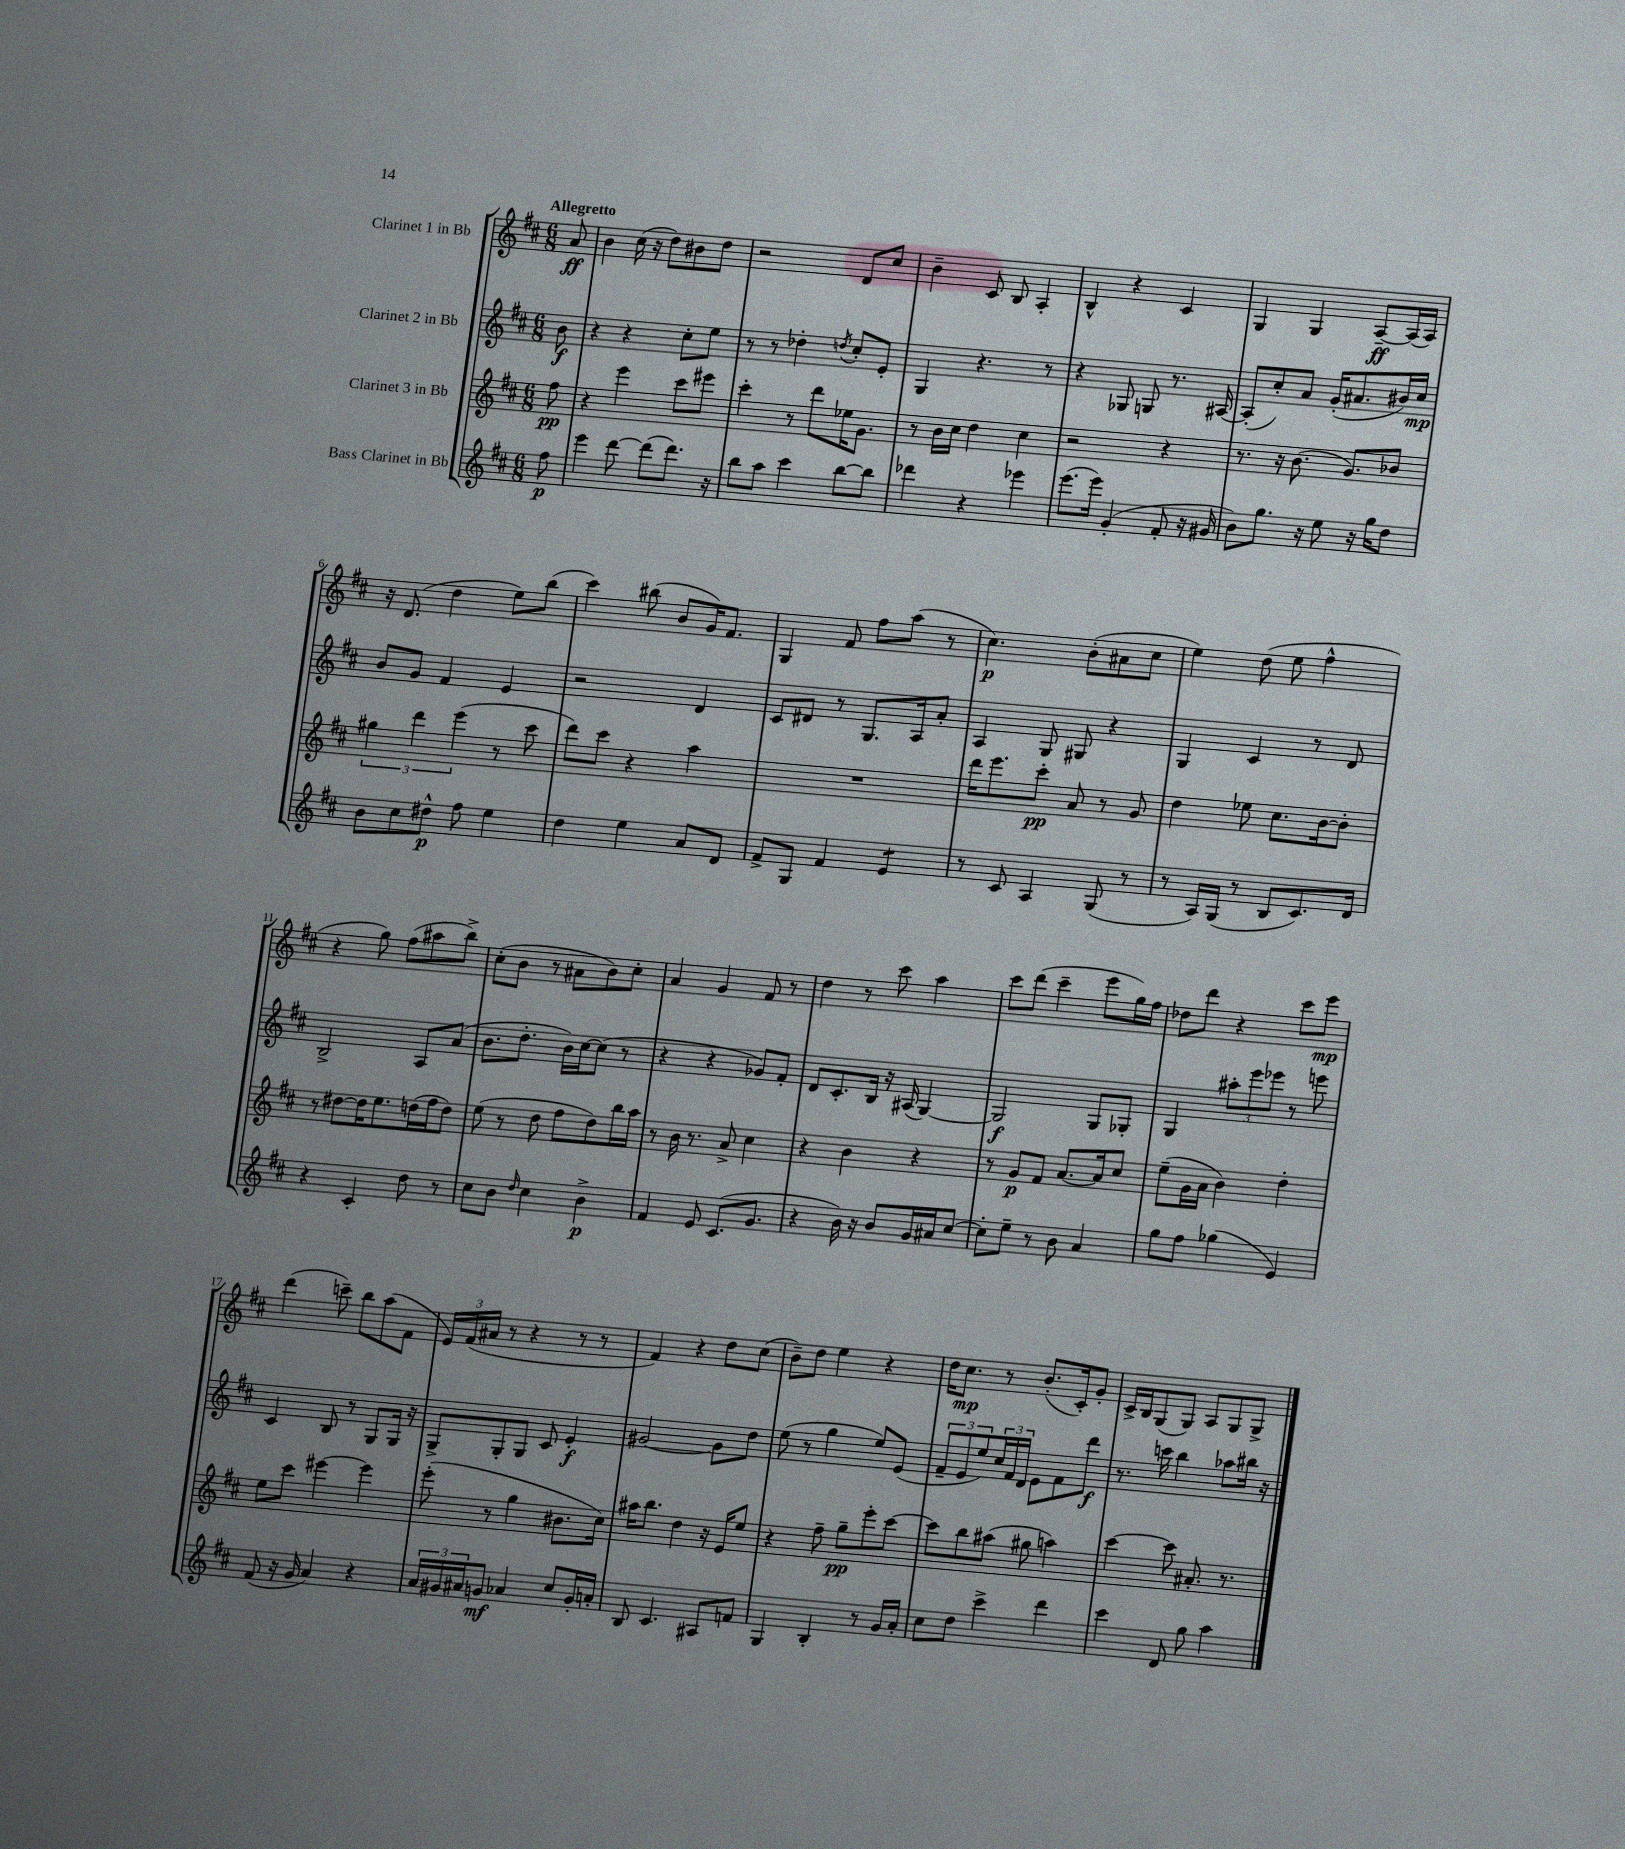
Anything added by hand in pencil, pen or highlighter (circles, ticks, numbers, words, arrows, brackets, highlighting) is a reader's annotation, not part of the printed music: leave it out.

**kern	**kern	**kern	**kern
*staff4	*staff3	*staff2	*staff1
*clefG2	*clefG2	*clefG2	*clefG2
*k[f#c#]	*k[f#c#]	*k[f#c#]	*k[f#c#]
*M6/8	*M6/8	*M6/8	*M6/8
8ff#	8ff#	8b	8a
=	=	=	=
4eee	4r	4r	4b
[8ddd	4eee	4r	(16cc#
.	.	.	16r
(8ddd]	.	.	8dd)
8.ddd)	8ccc#	8cc#'	8b#
.	8eee#	8ee	8dd
16r	.	.	.
=	=	=	=
8bb	4ccc#'	8r	2r
8aa	.	8r	.
4ccc#	8r	4dd-'	.
.	8ddd	.	.
.	.	8qdd	.
[8bb	16ee-	8cc#'	8d
.	8.g	.	.
8bb]	.	8e'	8cc#
=	=	=	=
4ddd-	8r	4G	4b~
.	16b	.	.
.	16cc#	.	.
4r	4dd	4.r	8c#
.	.	.	8B
4eee-	4cc#	.	4A'
.	.	8r	.
=	=	=	=
(8.eee	2r	4r	4B^^
16eee)	.	.	.
(4g'	.	8G-	4r
.	.	8G	.
8f#'	4r	8.r	4c#
16r	.	.	.
16g#	.	[16A#	.
=	=	=	=
8b)	8.r	(8A#']	4G
8.gg	.	8cc#')	.
.	16r	.	.
.	(8.b	8a	4G
16r	.	.	.
8ee	.	(16g'	.
.	8.g)	8.a#	.
16r	.	.	[8A~
16gg	.	.	.
8dd	8b-	16b#)	(16A]
.	.	16cc#	16A)
=	=	=	=
8b	6gg#	8b	16r
.	.	.	(8.d
8cc#	.	8g	.
.	6ddd	.	.
8dd#^^	.	4f#	4dd
.	(6eee	.	.
8ff#	.	.	.
4ee	8r	4e	8ee)
.	8ccc#	.	(8bb
=	=	=	=
4dd	8ddd)	2r	4ccc#)
.	8ccc#	.	.
4ee	4r	.	(8bb#
.	.	.	8b
8a	4aa	4d	16g)
.	.	.	8.f#
8d	.	.	.
=	=	=	=
8f#^	2.r	8c#	4G
8G	.	8d#	.
4f#	.	8r	8f#
.	.	8.G	8ff#
4e	.	.	(8aa
.	.	16A	.
.	.	8a'	8r
=	=	=	=
8r	16ddd	4A	4.cc#)
.	8.eee	.	.
8c#	.	.	.
4A	8ccc#'	8G	.
.	8a	8G#	(8b'
(8G	8r	4r	8a#
8r	8g	.	8cc#
=	=	=	=
8r	4dd	4G	4ee)
16A)	.	.	.
(16G	.	.	.
8r	8ee-	4c#	(8dd
8B	8.cc#	.	8ee
8.c#)	.	8r	4ff#^^
.	[16b	.	.
.	8b']	8d	.
16d	.	.	.
=	=	=	=
4r	8r	2B^	4r
.	[8dd#	.	.
4c#'	16dd#]	.	8gg)
.	8.ee	.	.
.	.	.	(8ff#
8dd	(16dd	8A	8aa#
.	16ff#	.	.
8r	8dd)	(8a	8bb^)
=	=	=	=
8cc#	(8ee	8.b	(8cc#'
8b	8r	.	8b
.	.	8.dd'	.
16qqdd	.	.	.
4cc#	8dd	.	8r
.	8ff#	16b)	8a#
.	.	[16cc#	.
4b^	8dd)	(8cc#]	8b)
.	16bb	8r	8cc#'
.	16aa	.	.
=	=	=	=
4f#	8r	4r	4a
.	16b	.	.
.	8.r	.	.
8e	.	4r	4g
(8.c#	8a^	.	.
.	4cc#	8g-)	8f#
8.g	.	.	.
.	.	8f#'	8r
=	=	=	=
4r	4r	8d	4dd
.	.	8.c#'	.
16b)	4b	.	8r
16r	.	16B	.
8b	.	16r	8ccc#
.	.	(16A#	.
16g	4r	[4G)	4aa
16a#	.	.	.
[8cc#	.	.	.
=	=	=	=
8cc#']	8r	2G]	8ccc#
8ee~	8g	.	(8ddd
8r	8f#	.	4ccc#~
8b	[8.a	.	.
4a	.	8G	8eee
.	16a]	.	.
.	8cc#	8G-'	16gg)
.	.	.	16ff#
=	=	=	=
8gg	(8ee~	4G	8dd-
8ff#	16g	.	8ddd
.	16a	.	.
(4gg-	4b)	12aa#'	4r
.	.	12eee	.
.	.	12eee-	.
4e)	4dd'	8r	8ccc#
.	.	8eee	8eee
=	=	=	=
(8f#	8ee	4c#	(4ddd
16r	8ccc#	.	.
16g	.	.	.
4a)	[4eee#	8B	8ccc~)
.	.	8r	8bb
4r	4eee#]	8G	(8aa
.	.	16G	8f#
.	.	16r	.
=	=	=	=
24a	(8eee'	8G^	24e)
24g#	.	.	(24f#
24a#	.	.	24a#
8g	8r	8G'	8r
4a-	4gg	8G	4r
.	.	8c#	.
8cc#	8.b#	4e'	8r
16g'	.	.	8r
16a'	16cc#)	.	.
=	=	=	=
8B	16aa#	[2g#	4f#)
.	8.bb	.	.
4.c#	.	.	.
.	4dd	.	4r
8A#	16r	8g#]	8dd
.	16e	.	.
8f	8ee	8dd	(8cc#
=	=	=	=
4G	4r	(8ee	8b~)
.	.	8r	8dd
4B'	8ff#~	4gg	4ee
.	8gg~	.	.
8r	8eee'	8ee)	4r
16g	[8ccc#	(8e	.
16a'	.	.	.
=	=	=	=
8cc#	8ccc#]	12f#~	16dd
.	.	.	8.cc#
.	.	12e	.
8dd	8bb	.	.
.	.	12ee)	.
4ccc#^	(8aa#	24cc#	8r
.	.	24f#	.
.	.	24d	.
.	8gg#	8e	(8.b'
4ddd	4aa)	8f#	.
.	.	.	16c#')
.	.	8ddd	8g'
=	=	=	=
4ccc#	[4ccc#	8.r	16c#^
.	.	.	16B
.	.	.	(8G
.	.	16ccc	.
8d	8ccc#]	4bb	8G)
8gg	8.a#'	.	8A
4aa	.	8aa-	8G
.	8.r	.	.
.	.	16bb#	8G^
.	.	16r	.
==	==	==	==
*-	*-	*-	*-
